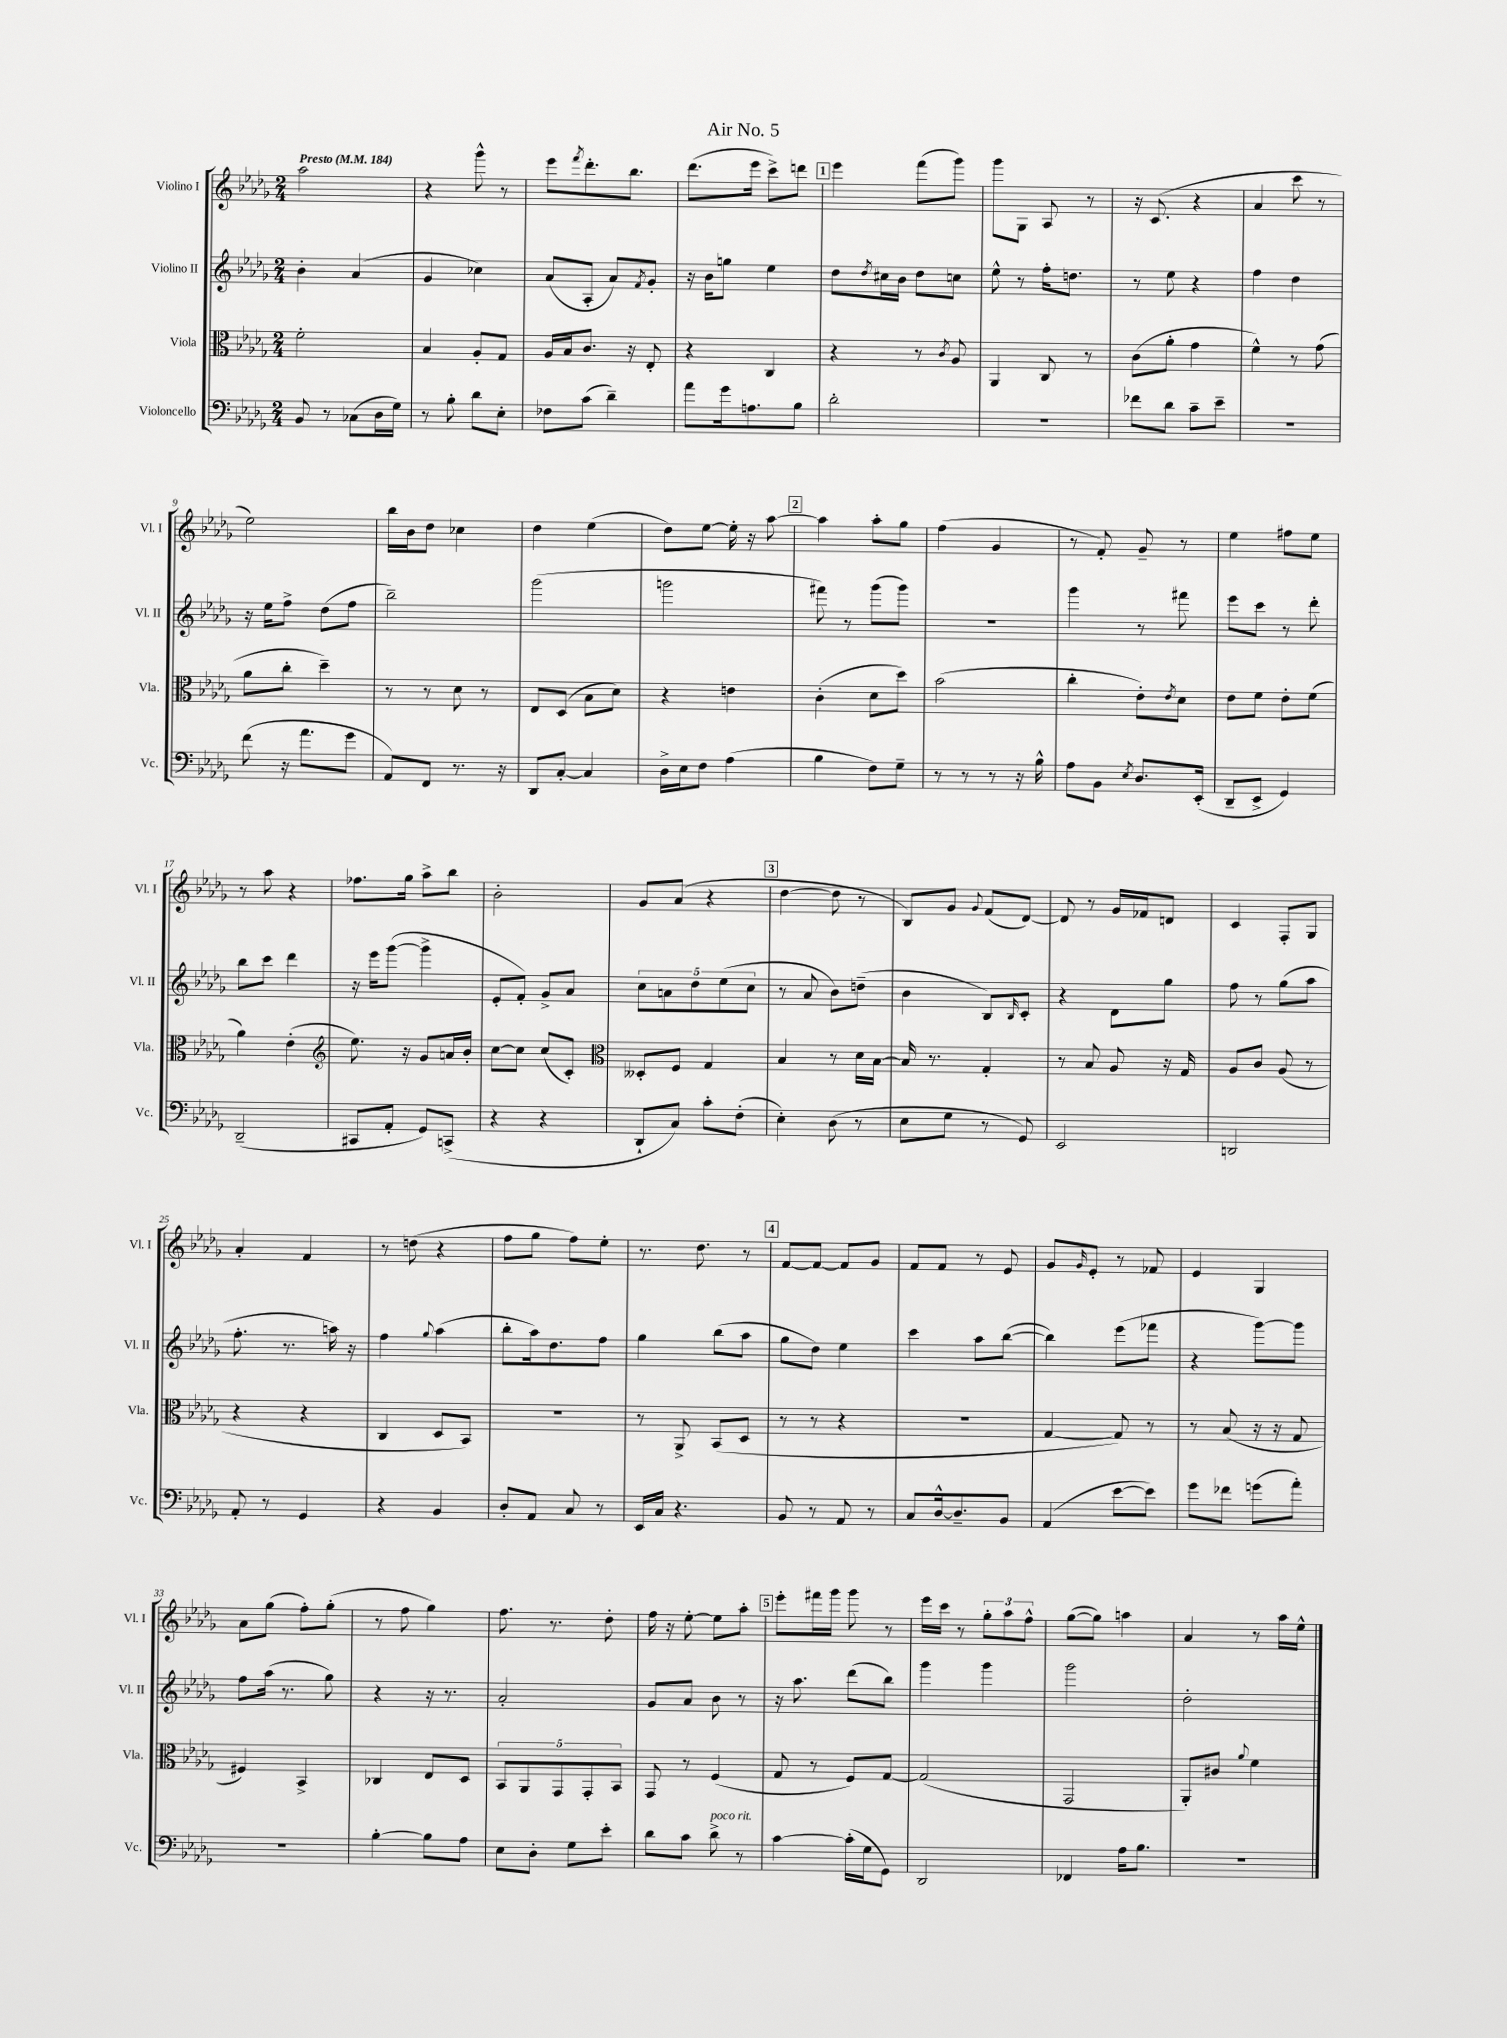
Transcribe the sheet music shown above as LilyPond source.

\header { title = "Air No. 5" }
<<
\new StaffGroup <<
\new Staff = "s0" \with { instrumentName = "Violino I" shortInstrumentName = "Vl. I" } {
    \clef treble \key des \major \numericTimeSignature \time 2/4 \tempo "Presto" 4 = 184
    aes''2 |
    r4 ges'''8-^ r8 |
    ees'''8 \acciaccatura { f'''8 } des'''8.-. bes''8. |
    des'''8.( ees'''16 c'''8->) d'''8 |
    \mark \markup { \box "1" } ees'''4 f'''8( ges'''8) |
    ges'''8 ges8 aes8 r8 |
    r16 c'8.( r4 |
    aes'4 c'''8 r8 |
    ees''2) |
    bes''16 bes'16 des''8 ces''4 |
    des''4 ees''4( |
    des''8) ees''8~ ees''16-. r16 aes''8~ |
    \mark \markup { \box "2" } aes''4 aes''8-. ges''8 |
    f''4( ges'4 |
    r8 f'8-.) ges'8-- r8 |
    ees''4 fis''8 ees''8 |
    r8 aes''8 r4 |
    fes''8. ges''16 aes''8-> bes''8 |
    bes'2-. |
    ges'8 aes'8( r4 |
    \mark \markup { \box "3" } des''4~ des''8 r8 |
    bes8) ges'8 \appoggiatura { ges'8 } f'8( des'8~) |
    des'8 r8 ges'16 fes'16 d'8 |
    c'4 f8-. ges8 |
    aes'4-. f'4 |
    r8 d''8( r4 |
    f''8 ges''8 f''8) ees''8-. |
    r8. des''8. r8 |
    \mark \markup { \box "4" } f'8~ f'8~ f'8 ges'8 |
    f'8 f'8 r8 ees'8 |
    ges'8 \grace { ges'16 } ees'8-. r8 fes'8 |
    ees'4 ges4 |
    aes'8 ges''8( f''8-.) ges''8-.( |
    r8 f''8 ges''4) |
    f''8. r8. des''8-. |
    f''16 r16 ees''8~-. ees''8 aes''8-. |
    \mark \markup { \box "5" } ees'''8-. fis'''16 ges'''16 ges'''8 r8 |
    ees'''16 c'''16 r8 \tuplet 3/2 { ges''8-. aes''8 f''8-^ } |
    ges''8~( ges''8) a''4 |
    aes'4 r8 aes''16 ees''16-^ \bar "|." |
}
\new Staff = "s1" \with { instrumentName = "Violino II" shortInstrumentName = "Vl. II" } {
    \clef treble \key des \major \numericTimeSignature \time 2/4
    bes'4-. aes'4( |
    ges'4 ces''4) |
    aes'8( aes8-. aes'8) \acciaccatura { f'8 } ges'8-. |
    r16 bes'16 g''8 ees''4 |
    \mark \markup { \box "1" } des''8 \acciaccatura { des''8 } cis''16 bes'16 des''8 c''8 |
    ees''8-^ r8 f''16-. d''8. |
    r8 ees''8 r4 |
    f''4 des''4 |
    r16 ees''16 f''8-> des''8( f''8 |
    bes''2--) |
    ges'''2( |
    g'''2 |
    \mark \markup { \box "2" } fis'''8) r8 ges'''8( ges'''8) |
    r2 |
    ges'''4 r8 fis'''8 |
    ees'''8 c'''8 r8 des'''8-. |
    bes''8 c'''8 des'''4 |
    r16 ees'''16 ges'''8~( ges'''4-> |
    ees'8-. f'8-.) ges'8-> aes'8 |
    \tuplet 5/4 { c''8 a'8 des''8 ees''8( c''8 } |
    \mark \markup { \box "3" } r8 aes'8 bes'8) d''8--( |
    bes'4 bes8) \grace { bes16 } c'8-. |
    r4 des'8 ges''8 |
    f''8 r8 ges''8( aes''8 |
    f''8.-. r8. a''16) r16 |
    f''4 \appoggiatura { ges''8 } aes''4( |
    bes''8-. aes''16) des''8. f''8 |
    ges''4 bes''8( aes''8 |
    \mark \markup { \box "4" } ges''8 des''8) ees''4 |
    c'''4 aes''8 bes''8~( |
    bes''4) ees'''8( fes'''8 |
    r4 ges'''8~) ges'''8 |
    f''8 aes''16( r8. ges''8) |
    r4 r16 r8. |
    aes'2-. |
    ges'8 aes'8 bes'8 r8 |
    \mark \markup { \box "5" } r16 aes''8. des'''8( bes''8) |
    ges'''4 ges'''4 |
    ges'''2 |
    des''2-. \bar "|." |
}
\new Staff = "s2" \with { instrumentName = "Viola" shortInstrumentName = "Vla." } {
    \clef alto \key des \major \numericTimeSignature \time 2/4
    f'2-. |
    bes4 aes8-. ges8 |
    aes16 bes16 c'8. r16 ees8-. |
    r4 c4 |
    \mark \markup { \box "1" } r4 r8 \acciaccatura { c'8 } aes8 |
    aes,4 c8 r8 |
    c'8( aes'8-. ges'4 |
    f'4-^) r8 ges'8( |
    aes'8 c''8-. des''4--) |
    r8 r8 des'8 r8 |
    ees8 des8( bes8 des'8) |
    r4 e'4 |
    \mark \markup { \box "2" } c'4-.( des'8 des''8) |
    bes'2( |
    c''4-. ees'8-.) \acciaccatura { ees'8 } des'8 |
    ees'8 f'8 ees'8-. f'8( |
    aes'4) ees'4-.( |
    \clef treble ees''8.) r16 ges'8 a'16 bes'16-. |
    c''8~ c''8 c''8( c'8-.) |
    \clef alto deses8-. f8 ges4 |
    \mark \markup { \box "3" } bes4 r8 des'16 bes16~ |
    bes16 r8. ges4-. |
    r8 bes8 aes8 r16 ges16 |
    aes8 c'8 aes8( r8 |
    r4 r4 |
    c4 des8 bes,8) |
    r2 |
    r8 aes,8-> bes,8( des8 |
    \mark \markup { \box "4" } r8 r8 r4 |
    R2 |
    ges4~ ges8) r8 |
    r8 bes8( r16 r16 ges8 |
    fis4) bes,4-> |
    ces4 ees8 des8 |
    \tuplet 5/4 { bes,8 aes,8 ges,8 ges,8-. bes,8 } |
    ges,8 r8 f4( |
    \mark \markup { \box "5" } ges8 r8 f8) ges8~ |
    ges2( |
    ges,2 |
    aes,8-.) cis'8 \appoggiatura { aes'8 } f'4 \bar "|." |
}
\new Staff = "s3" \with { instrumentName = "Violoncello" shortInstrumentName = "Vc." } {
    \clef bass \key des \major \numericTimeSignature \time 2/4
    bes,8 r8 ces8( des16 ges16) |
    r8 bes8-. des'8 ees8-. |
    fes8 c'8( des'4--) |
    aes'8 ges'16 a8. bes8 |
    \mark \markup { \box "1" } des'2-. |
    R2 |
    fes'8 des'8 c'8-- ees'8-- |
    R2 |
    f'8( r16 aes'8. ges'8 |
    aes,8) f,8 r8. r16 |
    des,8 c8~-. c4 |
    des16-> ees16 f8 aes4( |
    \mark \markup { \box "2" } bes4 f8) ges8-- |
    r8 r8 r8 r16 bes16-^ |
    aes8 bes,8 \acciaccatura { ees8 } des8. ees,16-.( |
    des,8-- ees,8-> ges,4) |
    des,2--( |
    cis,8 aes,8-. ges,8) c,8->( |
    r4 r4 |
    des,8-! c8) c'8-. f8-.( |
    \mark \markup { \box "3" } ees4-.) des8( r8 |
    ees8 ges8 r8 ges,8) |
    ees,2 |
    d,2 |
    aes,8-. r8 ges,4 |
    r4 bes,4 |
    des8-. aes,8 c8 r8 |
    ees,16 c16 r4. |
    \mark \markup { \box "4" } bes,8 r8 aes,8 r8 |
    c8 des16~-^ des8.-- bes,8 |
    aes,4( ees'8~ ees'8) |
    ges'8 fes'8 g'8( aes'8-.) |
    R2 |
    bes4~-. bes8 aes8 |
    ees8 des8-. ges8 ees'8-. |
    des'8 c'8 des'8->^\markup { \italic "poco rit." } r8 |
    \mark \markup { \box "5" } c'4~ c'16-.( ges16 ges,8) |
    des,2 |
    fes,4 aes16 bes8. |
    r2 \bar "|." |
}
>>
>>
